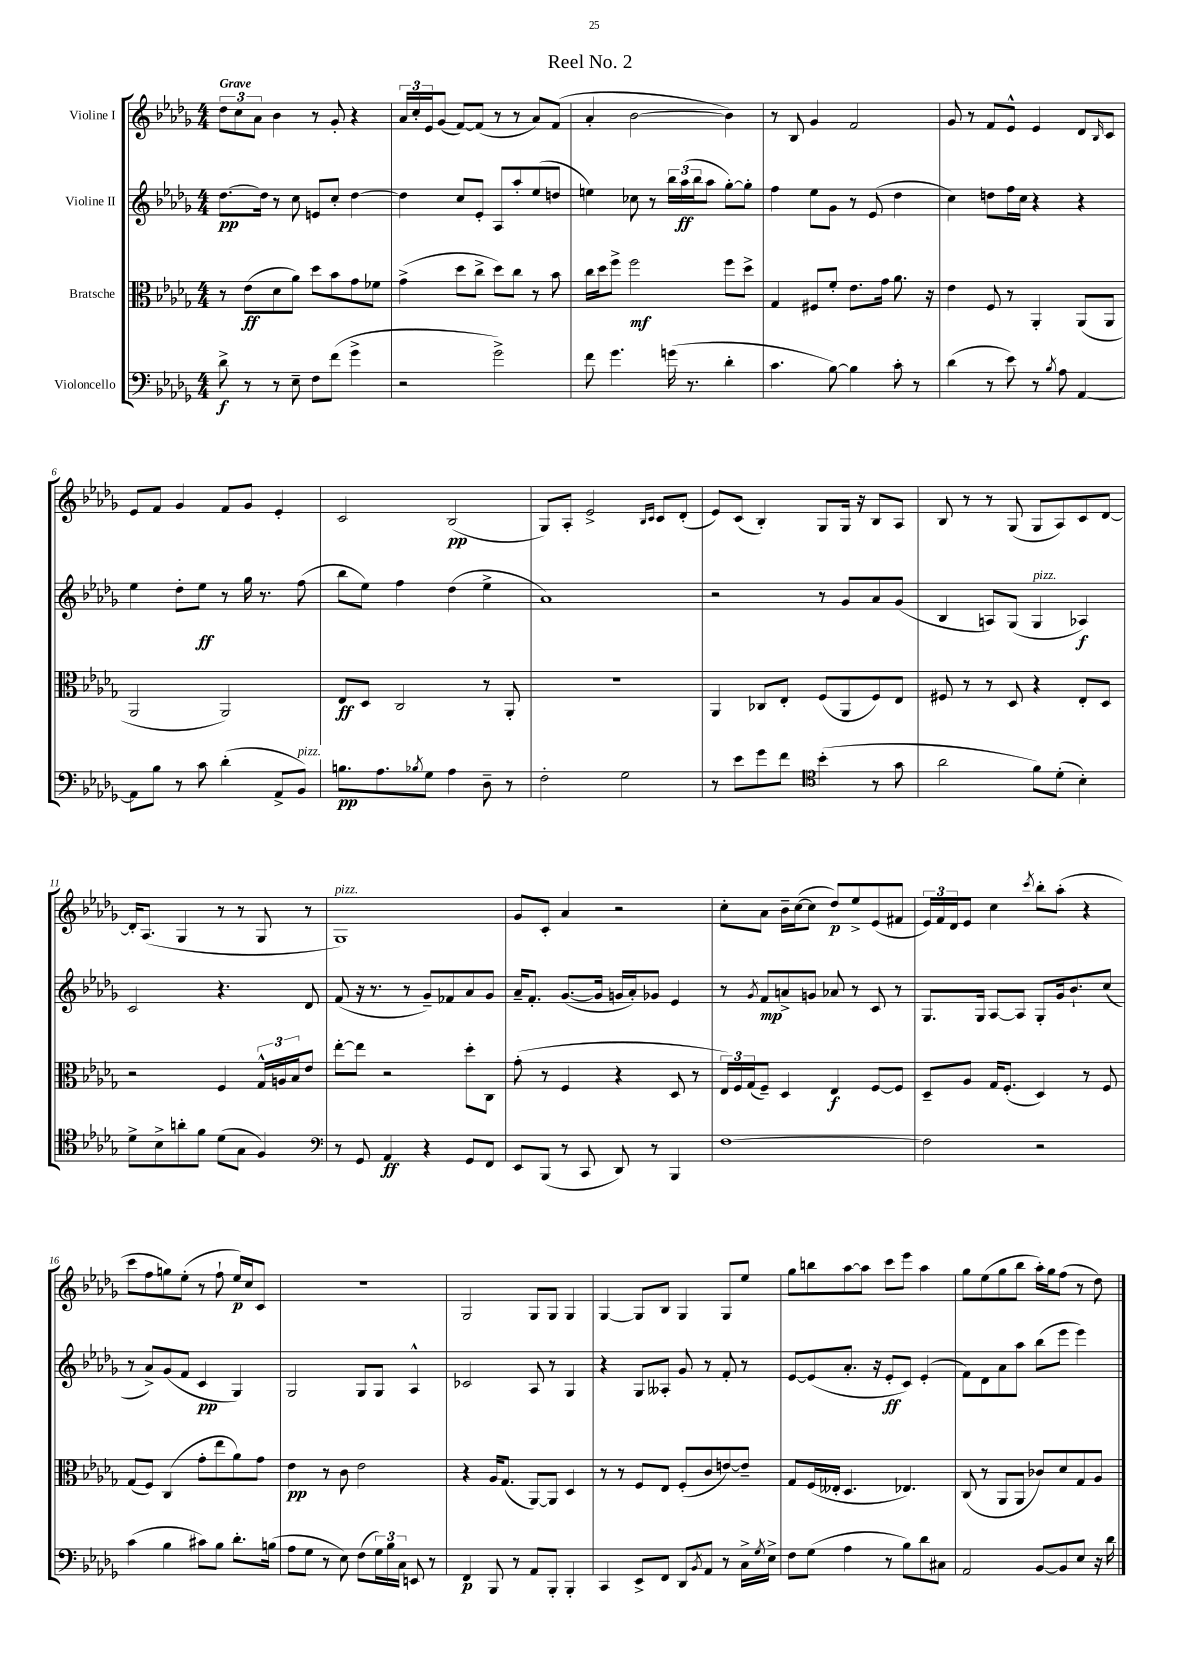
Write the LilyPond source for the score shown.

\header { title = "Reel No. 2" }
<<
\new StaffGroup <<
\new Staff = "s0" \with { instrumentName = "Violine I" } {
    \clef treble \key des \major \numericTimeSignature \time 4/4 \tempo "Grave"
    \tuplet 3/2 { des''8 c''8 aes'8 } bes'4 r8 ges'8-. r4 |
    \tuplet 3/2 { aes'16 c''16-. ees'16 } ges'8( f'8~) f'8( r8 r8 aes'8) f'8( |
    aes'4-. bes'2~ bes'4) |
    r8 bes8 ges'4 f'2 |
    ges'8 r8 f'8 ees'8-^ ees'4 des'8 \grace { bes16 } c'8 |
    ees'8 f'8 ges'4 f'8 ges'8 ees'4-. |
    c'2 bes2\pp( |
    ges8) aes8-. ees'2-> \grace { bes16 c'16 } c'8 des'8-.( |
    ees'8) c'8( bes4-.) ges8 ges16 r16 bes8 aes8 |
    bes8 r8 r8 ges8( ges8 aes8) c'8 des'8~ |
    des'16-. aes8.( ges4 r8 r8 ges8 r8 |
    ges1^\markup { \italic "pizz." }) |
    ges'8 c'8-. aes'4 r2 |
    c''8-. aes'8 bes'16-- c''16~( c''8 des''8\p) ees''8-> ees'8( fis'8 |
    \tuplet 3/2 { ees'16) f'16 des'16 } ees'8 c''4 \acciaccatura { c'''8 } bes''8-. aes''8-.( r4 |
    c'''8 f''8 g''8) ees''8-.( r8 f''8-! ees''16\p) c''16 c'8 |
    R1 |
    ges2 ges8 ges8 ges4 |
    ges4~ ges8 bes8 ges4 ges8 ees''8 |
    ges''8 b''8 aes''8~ aes''8 c'''8 ees'''8 aes''4 |
    ges''8 ees''8( ges''8 bes''8 aes''16-.) ges''16 f''8( r8 des''8) \bar "|." |
}
\new Staff = "s1" \with { instrumentName = "Violine II" } {
    \clef treble \key des \major \numericTimeSignature \time 4/4
    des''8.~\pp des''16 r8 c''8 e'8 c''8-. des''4~ |
    des''4 c''8 ees'8-. aes8 aes''8-. ees''8( d''8 |
    e''4) ces''8 r8 \tuplet 3/2 { bes''16 aes''16\ff( bes''16 } aes''8 ges''8~-.) ges''8-. |
    f''4 ees''8 ges'8 r8 ees'8( des''4 |
    c''4) d''8 f''16 c''16 r4 r4 |
    ees''4 des''8-. ees''8\ff r8 ges''16 r8. f''8( |
    bes''8 ees''8) f''4 des''4( ees''4-> |
    aes'1) |
    r2 r8 ges'8 aes'8 ges'8( |
    bes4 a8) ges8( ges4^\markup { \italic "pizz." } aes4\f) |
    c'2 r4. des'8 |
    f'8( r16 r8. r8 ges'8--) fes'8 aes'8 ges'8 |
    aes'16-- f'8.-. ges'8.~( ges'16 g'16 aes'16-.) ges'8 ees'4 |
    r8 \acciaccatura { ges'8 } f'8\mp a'8-> g'8 aes'8 r8 c'8 r8 |
    ges8. ges16 aes8~ aes8 ges8-. ges'16 bes'8.-! c''8( |
    r8 aes'8->) ges'8( f'8 c'4\pp ges4) |
    ges2 ges8 ges8 aes4-^ |
    ces'2 aes8 r8 ges4 |
    r4 ges8 aeses8-. ges'8 r8 f'8-. r8 |
    ees'8~ ees'8( aes'8.-. r16 ees'8-.\ff c'8) ees'4-.( |
    f'8) des'8 aes'8 aes''8 bes''8( ees'''8 ees'''4) \bar "|." |
}
\new Staff = "s2" \with { instrumentName = "Bratsche" } {
    \clef alto \key des \major \numericTimeSignature \time 4/4
    r8 ees'8\ff( des'8 aes'8) des''8 bes'8 ges'8 fes'8 |
    ges'4->( des''8 c''8-> des''8) c''8 r8 bes'8 |
    c''16 des''16 f''8-> f''2\mf f''8 des''8-> |
    ges4 fis8 f'8-. ees'8. ges'16 aes'8. r16 |
    ees'4 f8 r8 aes,4-. aes,8( aes,8 |
    aes,2 aes,2) |
    ees8\ff des8 c2 r8 aes,8-. |
    R1 |
    aes,4 ces8 ees8-. f8( aes,8 f8) ees8 |
    fis8 r8 r8 des8 r4 ees8-. des8 |
    r2 f4 \tuplet 3/2 { ges16-^ a16 bes16 } ees'8 |
    ees''8~-. ees''8 r2 des''8-. c8 |
    ges'8-.( r8 f4 r4 des8 r8 |
    \tuplet 3/2 { ees16) f16 ges16( } f8--) des4 ees4\f f8~ f8 |
    des8-- aes8 ges16 f8.-.( des4) r8 f8 |
    ges8( f8) c4( ges'8-. ees''8 aes'8) ges'8 |
    ees'4\pp r8 c'8 ees'2 |
    r4 aes16 ges8.( aes,8~) aes,8 des4 |
    r8 r8 f8 ees8 f8-.( c'8 e'8~) e'8-- |
    ges8 f16( eeses16-. des4. ees4.) |
    c8( r8 aes,8 aes,8 ces'8) des'8 ges8 aes8 \bar "|." |
}
\new Staff = "s3" \with { instrumentName = "Violoncello" } {
    \clef bass \key des \major \numericTimeSignature \time 4/4
    des'8->\f r8 r8 ees8-- f8 f'8( ges'4-> |
    r2 ges'2->) |
    f'8 ges'4. g'16( r8. des'4-. |
    c'4. bes8~) bes4 c'8-. r8 |
    des'4( r8 ees'8) r8 \acciaccatura { bes8 } aes8 aes,4~ |
    aes,8 bes8 r8 c'8 des'4-.( aes,8-> bes,8^\markup { \italic "pizz." }) |
    b8.\pp aes8. \acciaccatura { bes8 } ges8 aes4 des8-- r8 |
    f2-. ges2 |
    r8 ees'8 ges'8 f'8 \clef tenor bes'4-.( r8 ges'8 |
    aes'2 f'8) des'8-.( bes4-.) |
    des'8-> bes8-> a'8-. f'8 des'8( ges8 f4) |
    \clef bass r8 ges,8 aes,4\ff r4 ges,8 f,8 |
    ees,8 bes,,8( r8 c,8 des,8) r8 bes,,4 |
    f1~ |
    f2 r2 |
    c'4( bes4 cis'8) bes8 des'8.-. b16( |
    aes8 ges8 r8 ees8) f8( \tuplet 3/2 { ges16) bes16 c16 } e,8 r8 |
    f,4\p bes,,8 r8 aes,8 bes,,8-. bes,,4-. |
    c,4 ees,8-> f,8 des,8 \acciaccatura { bes,8 } aes,8 r8 c16-> \acciaccatura { ges8 } ees16-> |
    f8 ges8( aes4 r8 bes8) des'8 cis8 |
    aes,2 bes,8~ bes,8 ees8 r16 des'16 \bar "|." |
}
>>
>>
